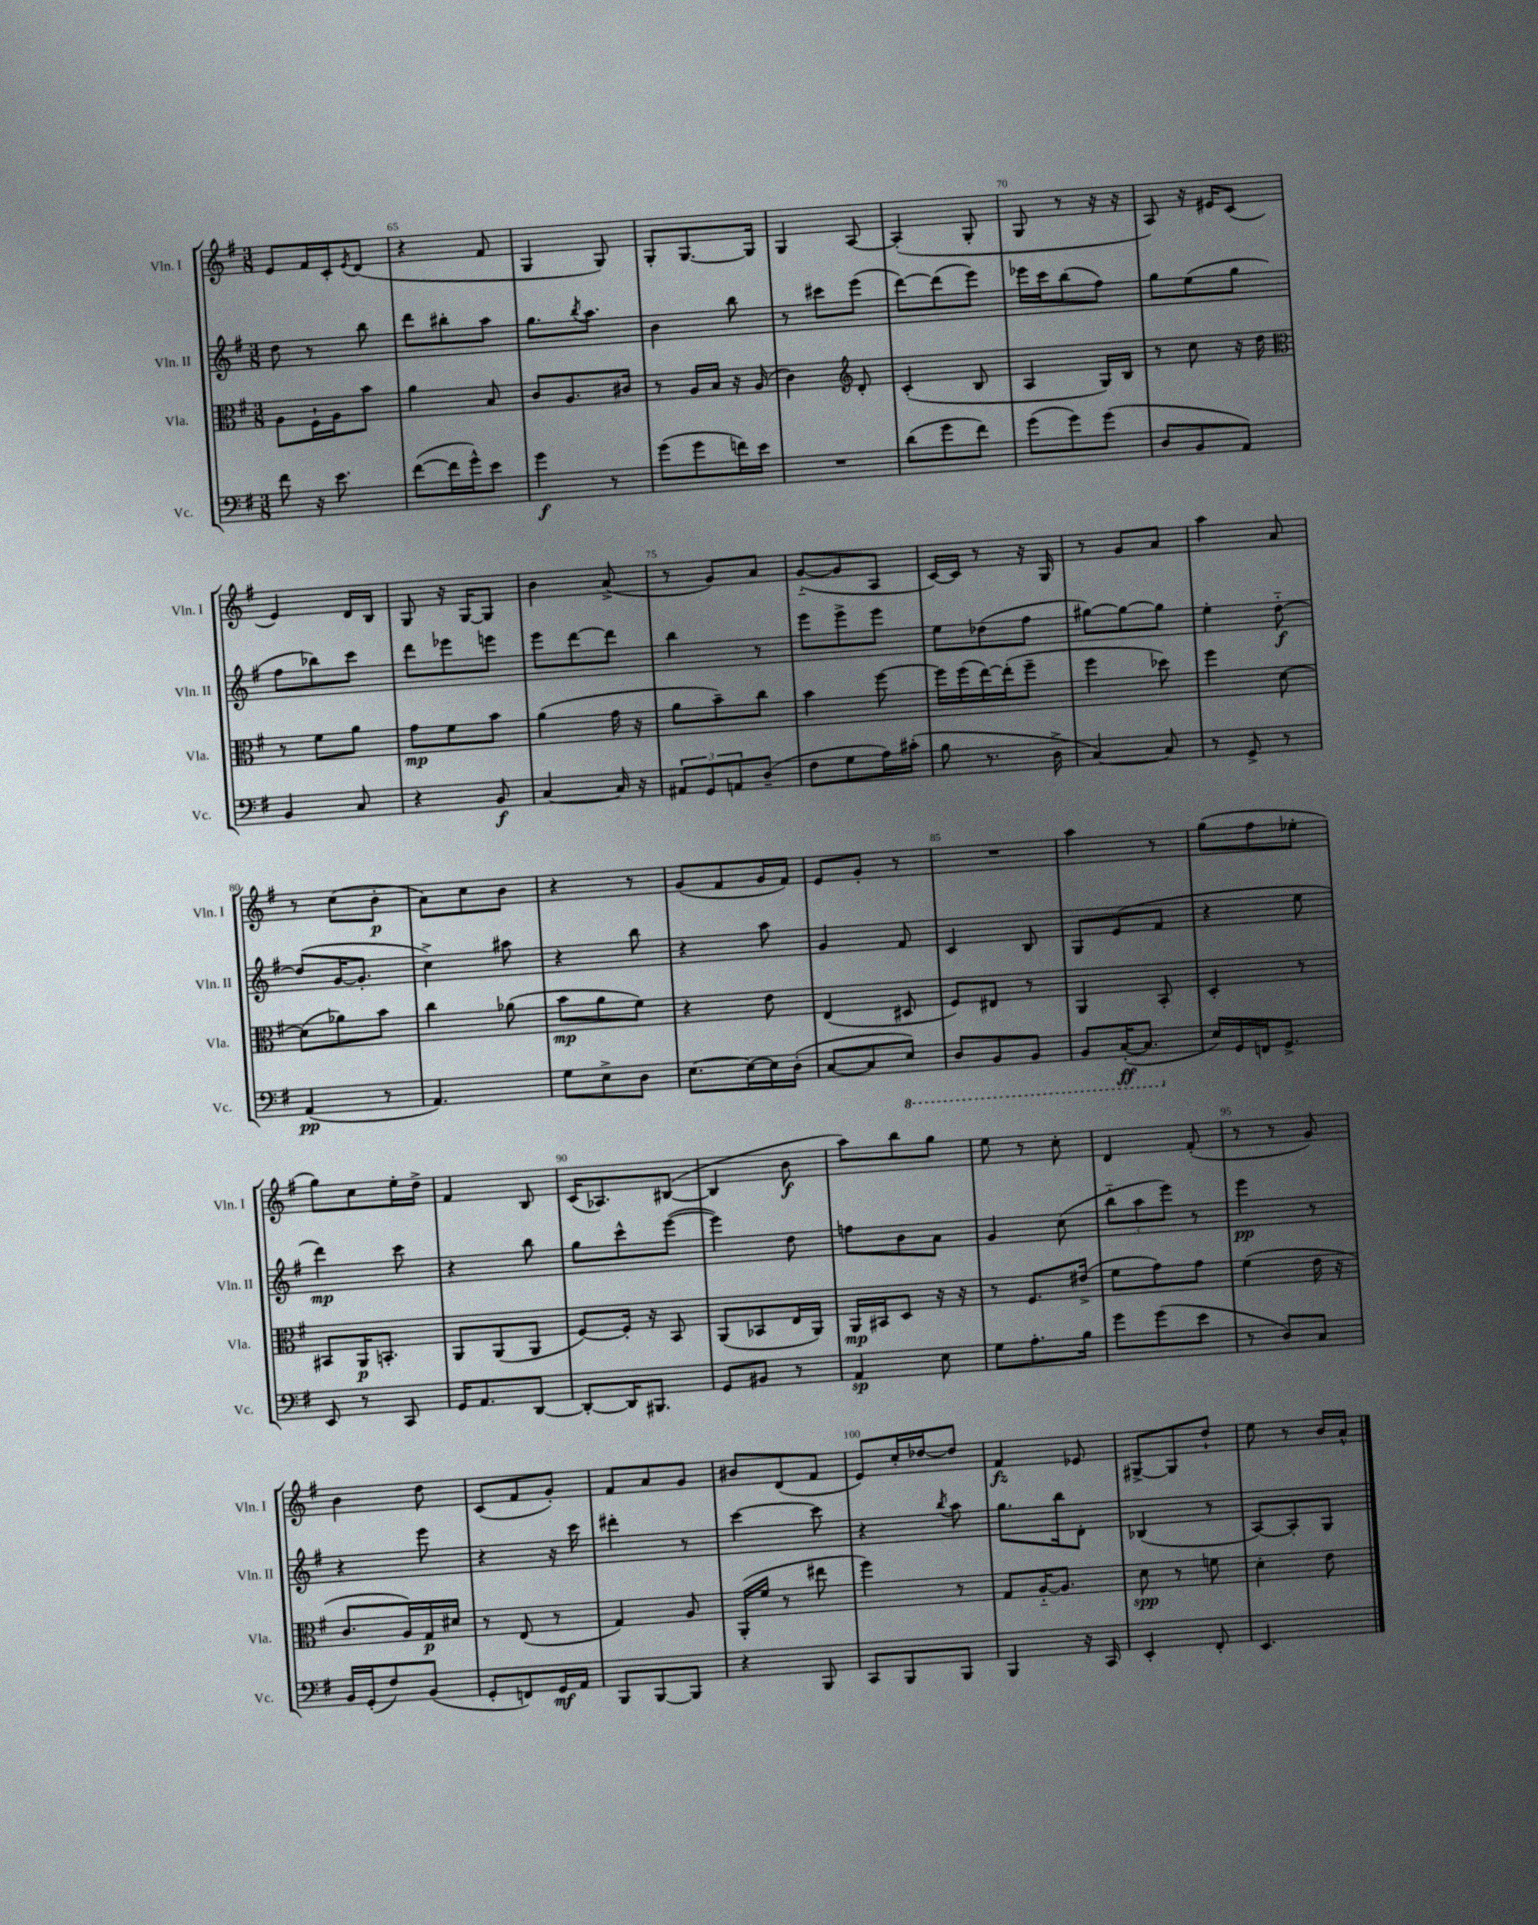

**kern	**kern	**kern	**kern
*staff4	*staff3	*staff2	*staff1
*clefF4	*clefC3	*clefG2	*clefG2
*k[f#]	*k[f#]	*k[f#]	*k[f#]
*M3/8	*M3/8	*M3/8	*M3/8
8f#	8A	8dd	8e
16r	16F#`	8r	16f#
8.e	16A	.	16c'
.	.	.	8qe
.	8b	8bb	(8d
=	=	=	=
([8f#	4a	8ddd	4r
16f#]	.	8bb#'	.
16g^^)	.	.	.
8e	8B	8aa	8f#
=	=	=	=
4g	8c	8.gg	4G
.	8.A	.	.
.	.	8qbb	.
.	.	8.aa	.
8r	.	.	8G)
.	16c#	.	.
=	=	=	=
(8g	8r	4b	8G'
8g	16A	.	[8.G
.	16B	.	.
16f)	16r	8bb	.
16e	(16A	.	16G]
=	=	=	=
4.r	4c)	8r	4G
.	.	8ccc#	.
*	*clefG2	*	*
.	8d'	(8eee	[8A
=	=	=	=
(8d	(4c'	[8ddd)	(4A']
8g	.	(8ddd]	.
8f#)	8B	8eee)	8G'
=	=	=	=
(8g	4A	16eee-	8G
.	.	16ccc	.
8g)	.	(8bb	8r
(8g	16G)	8ff#)	16r
.	16B	.	16r
=	=	=	=
8D	8r	8gg	8A)
8BB	8cc	(8ee	16r
.	.	.	16e#
8AA)	16r	8gg	(8c
.	16dd	.	.
=	=	=	=
*	*clefC3	*	*
4BB	8r	8ff#	4e)
.	8f#	8bb-)	.
8C	8a	8ccc	16d
.	.	.	16B
=	=	=	=
4r	8g	8ddd	8G
.	8f#	8eee-	16r
.	.	.	[16G
8BB	8b	8eee	8G]
=	=	=	=
[4C	(4a	8eee	4b
.	.	[8ddd	.
16C]	16g	8ddd]	(8a^
16r	16r	.	.
=	=	=	=
12AA#	8a	4bb	8r
12GG	.	.	.
.	8b~)	.	8g)
12AA	.	.	.
(8D~	8cc	8r	8a
=	=	=	=
8F#	4b	8eee	([8g'~
8G	.	8eee^	8g]
16A)	[8ff#	8eee	8A
(16c#'	.	.	.
=	=	=	=
8B	16ff#]	8ee	[16c)
.	(16ff#	.	16c]
8.r	[16ee)	(8dd-	8r
.	(16ee']	.	.
.	8ff#~	8ff#	16r
16D^	.	.	16G
=	=	=	=
[4C)	4ff#	[8gg#)	8r
.	.	8gg#_	8g
8C]	8dd-)	8gg#]	8a
=	=	=	=
8r	4ff#	4ee'	4aa
8GG^	.	.	.
8r	[8d	[8dd'~	8a
=	=	=	=
(4AA	(8d]	(8dd]	8r
.	8a-)	[16g	(8cc
.	.	8.g']	.
8r	8b	.	8b'
=	=	=	=
4.AA)	4cc	4cc^)	8a)
.	.	.	8cc
.	(8a-	8aa#	8b
=	=	=	=
8G	8b	4r	4r
8E^	8a	.	.
8D	8f#)	8bb	8r
=	=	=	=
[8.E	4r	4r	(8g
.	.	.	8f#
16E_	.	.	.
16E]	8e	8aa	16g
(16D'	.	.	16f#)
=	=	=	=
[8C	(4E	4g	8e
8C]	.	.	8g'
8EE)	8D#	8f#	8r
=	=	=	=
8DD	8F#)	4c	4.r
8BBB	8E#	.	.
8BBB	8r	8B	.
=	=	=	=
8BBB	4AA	8G	4aa
([16CC'	.	(8e	.
8.CC]	.	.	.
.	8BB'	8f#	8r
=	=	=	=
16E)	4D'	4r	(8gg
16GG	.	.	.
16FF	.	.	8ff#
8.GG^	.	.	.
.	8r	8ee	8ee-'
=	=	=	=
8EE	8BB#	4ddd)	8gg)
8r	16AA	.	8cc
.	8.BB'	.	.
8CC	.	8ccc	16ee'
.	.	.	16dd^
=	=	=	=
16GG	8AA	4r	4f#
8.AA	.	.	.
.	(8AA	.	.
[8DD	8AA	8bb	8B
=	=	=	=
8DD'_	[8F#)	8gg	(16c
.	.	.	8.A-)
16DD]	16F#']	8ccc^^	.
8.BBB#	16r	.	.
.	8BB	([8eee	([8B#
=	=	=	=
8GG	(8AA	4eee])	4B#]
8BB#	8BB-	.	.
8r	16E	8dd	8b
.	16AA)	.	.
=	=	=	=
4AA	16AA	8ff	8aa)
.	16BB#	.	.
.	8D	8b	8bb
8E	16r	8a	8gg
.	16r	.	.
=	=	=	=
8G	8r	4g	8ee
8.A'	8.F#	.	8r
.	.	(8cc	8cc'
16B	(16e#^	.	.
=	=	=	=
8g	8f#	12bb'~	4d
.	.	12aa	.
(8g	8g)	.	.
.	.	12eee)	.
8e	8g	8r	(8f#'
=	=	=	=
8r	(4f#	4eee	8r
8D)	.	.	8r
8C	16e	8r	8g)
.	16r	.	.
=	=	=	=
16BB	8.c	4r	4b
(16GG'	.	.	.
8F#)	.	.	.
.	16A)	.	.
(8BB	16G	8eee	8dd
.	16d#	.	.
=	=	=	=
8GG'	8r	4r	(8c
8FF)	(8E	.	8f#
16GG	8r	16r	8g')
16AA	.	16ccc	.
=	=	=	=
8BBB	4G)	4ddd#'	8f#
[8BBB	.	.	8a
8BBB]	8A	8r	8g
=	=	=	=
4r	(16AA'	[4ccc	8b#
.	16f#	.	.
.	8r	.	(8d
8BBB	8ee#	8ccc]	8f#
=	=	=	=
8CC	4ff#)	4r	8e)
8BBB	.	.	16cc'
.	.	.	[16dd-
.	.	8qbb	.
8BBB	8r	8aa	8dd-]
=	=	=	=
4BBB	8G	8.gg	4f#
.	[16A'~	.	.
.	8.A]	16bb	.
16r	.	8d'	8e-
16CC	.	.	.
=	=	=	=
4EE'	8d	(4B-	[8G#^
.	8r	.	8G#]
8FF#'	8f	8r	8dd`
=	=	=	=
4.EE	4d'	[8A)	8ee
.	.	8A']	8r
.	8e	8G	16b
.	.	.	16a^^
==	==	==	==
*-	*-	*-	*-
